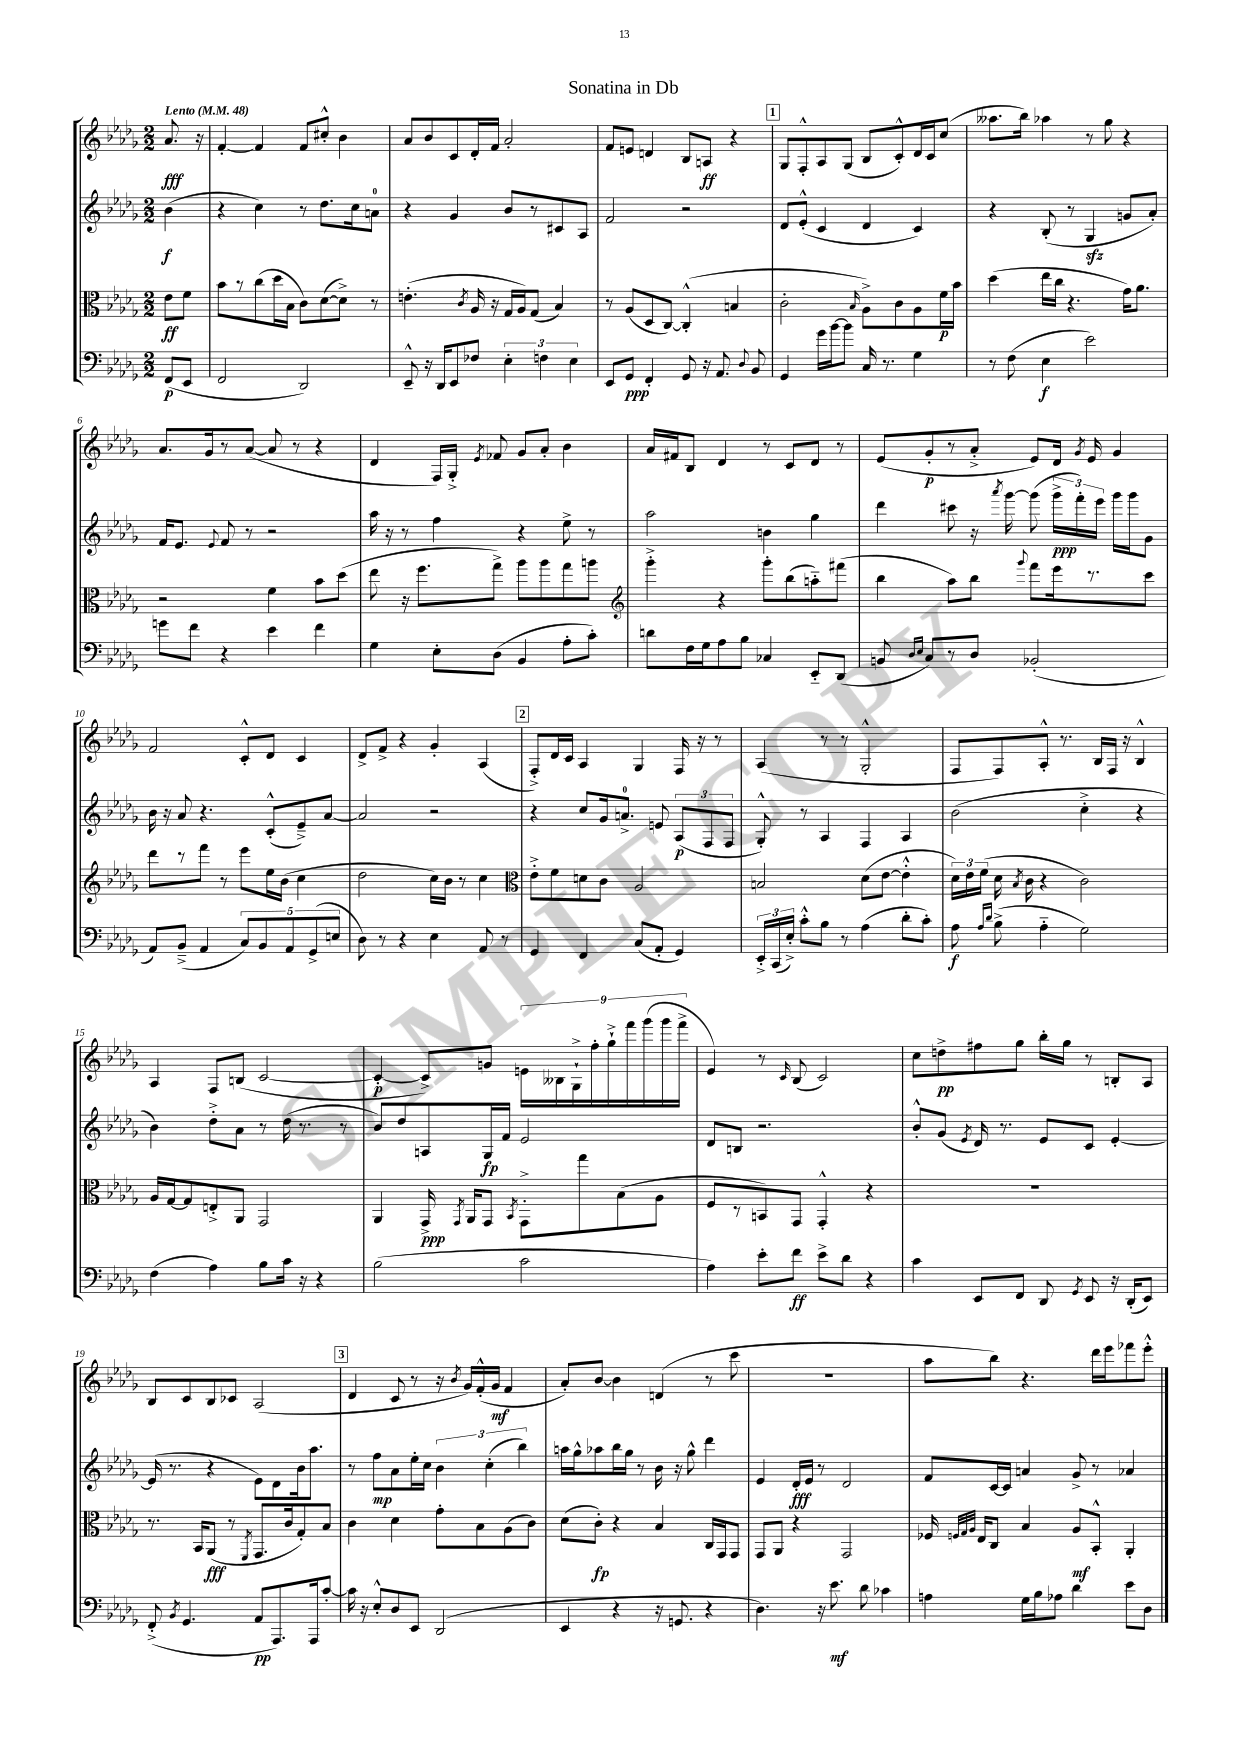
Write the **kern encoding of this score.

**kern	**kern	**kern	**kern
*staff4	*staff3	*staff2	*staff1
*clefF4	*clefC3	*clefG2	*clefG2
*k[b-e-a-d-g-]	*k[b-e-a-d-g-]	*k[b-e-a-d-g-]	*k[b-e-a-d-g-]
*M2/2	*M2/2	*M2/2	*M2/2
*MM48	*MM48	*MM48	*MM48
(8FF	8e-	(4b-	8.a-
8EE-	8f	.	.
.	.	.	16r
=	=	=	=
2FF	8b-	4r	[4f'
.	8r	.	.
.	(8cc	4cc)	4f]
.	16dd-	.	.
.	16B-	.	.
2DD-)	8c)	8r	8f
.	([8d-	8.dd-	8cc#'^^
.	8d-^])	.	4b-
.	.	16cc	.
.	8r	8a	.
=	=	=	=
8EE-~^^	(4.e'	4r	8a-
16r	.	.	8b-
16DD-	.	.	.
8EE-	.	4g-	8c
.	8qc	.	.
8F-	16A-	.	16d-'
.	16r	.	16f
6E-'	16G-	8b-	2a-'
.	16A-)	.	.
.	(8G-	8r	.
6F	.	.	.
.	4B-)	8c#	.
6E-	.	.	.
.	.	8A-	.
=	=	=	=
8EE-	8r	2f	8f
8GG-	(8A-	.	8e
4FF'	8D-	.	4d
.	[8C)	.	.
8GG-	(4C'^^]	2r	8B-
16r	.	.	8A
8.AA-	.	.	.
.	4B	.	4r
8qqD-	.	.	.
8BB-	.	.	.
=	=	=	=
4GG-	2c'	8d-	8G-
.	.	(8e-'^^	8F'^^
16g-	.	4c	8A-
[16b-	.	.	.
8b-]	.	.	(8G-
.	16qqB-	.	.
16C	8A-^)	4d-	8B-
8.r	.	.	.
.	8c	.	8c'^^)
4G-	8A-	4c)	16d-
.	.	.	16c
.	16f	.	(8cc
.	16b-	.	.
=	=	=	=
8r	(4dd-	4r	8.aa--
(8F	.	.	.
.	.	.	16bb-)
4E-	16ee-	(8B-'	4aa-
.	16cc	.	.
.	4.r	8r	.
2e-)	.	4G-	8r
.	.	.	8gg-
.	16g-)	8g	4r
.	8.a-	.	.
.	.	8a-')	.
=	=	=	=
8g	2r	16f	8.a-
.	.	8.e-	.
8f	.	.	.
.	.	.	16g-
.	.	8qqe-	.
4r	.	8f	8r
.	.	8r	([8a-
4e-	4f	2r	8a-]
.	.	.	8r
4f	8b-	.	4r
.	(8dd-	.	.
=	=	=	=
4G-	8ee-	16aa-	4d-
.	.	16r	.
.	16r	8r	.
.	8.ff	.	.
8E-'	.	4ff	16F)
.	.	.	16G-'^
.	.	.	8qe-
(8D-	8gg-^)	.	8f-
4BB-	8aa-	4r	8g-
.	8aa-	.	8a-'
8A-'	8gg-	8ee-^	4b-
8c')	8aa	8r	.
=	=	=	=
*	*clefG2	*	*
8d	4ggg-'^	2aa-	16a-
.	.	.	16f#
16F	.	.	8B-
16G-	.	.	.
8A-	4r	.	4d-
8B-	.	.	.
4C-	8ggg-'	4b	8r
.	(8bb-	.	8c
8EE-'~	8aa'~)	4gg-	8d-
(8DD-	(8fff#	.	8r
=	=	=	=
8BB	4bb-	4ddd-	(8e-
16qqD-	.	.	.
16qqE-	.	.	.
8C)	.	.	8g-'
8r	8aa-)	8ccc#	8r
8D-	8bb-	16r	8a-'^
.	.	8qaaa-	.
.	.	[16ggg-	.
.	8qqggg-	.	.
(2BB-'	8fff	(8ggg-]	8e-)
.	16eee-	24ggg-^	16d-
.	.	24fff')	.
.	.	.	8qg-
.	8.r	.	16e-
.	.	24eee-	.
.	.	16ggg-	4g-
.	.	16ggg-	.
.	8ccc	8g-	.
=	=	=	=
8AA-)	8ddd-	16b-	2f
.	.	16r	.
(8BB-~^	8r	8a-	.
4AA-	8fff	4.r	.
.	8r	.	.
10C)	8eee-	.	8c'^^
10BB-	.	.	.
.	16ee-	(8c'^^	8d-
.	(16b-	.	.
10AA-	.	.	.
.	4cc	8e-~^)	4c
(10GG-^	.	.	.
.	.	[8a-	.
10E	.	.	.
=	=	=	=
8D-)	2dd-	2a-]	8d-^
8r	.	.	8f^
4r	.	.	4r
4E-	16cc)	2r	4g-'
.	16b-	.	.
.	8r	.	.
8AA-	4cc	.	(4A-
8r	.	.	.
=	=	=	=
*	*clefC3	*	*
4GG-	8e-'^	4r	8F'^)
.	8f	.	16d-
.	.	.	16c
4FF	8d	8cc	4A-
.	8c	16g-	.
.	.	8.a^	.
(8C	2A-	.	4G-
8AA-'	.	8e	.
4GG-)	.	(12A-	16F
.	.	.	16r
.	.	12F	.
.	.	.	8r
.	.	12F	.
=	=	=	=
24EE-'^	2B	8G-'^^)	(4A-
(24CC	.	.	.
24E-'^)	.	.	.
8c'^^	.	8r	.
8B-	.	4A-	8r
8r	.	.	8r
(4A-	(8d-	4F	2G-'^^
.	[8e-	.	.
8d-'	4e-'^^]	4A-	.
8c')	.	.	.
=	=	=	=
8A-	24d-)	(2b-	8F
.	24e-	.	.
.	(24f	.	.
16qqA-	.	.	.
16qqd-	.	.	.
(8B-^	16d-	.	8F)
.	8qB-	.	.
.	16c	.	.
4A-'~	4r	.	8A-'^^
.	.	.	8.r
2G-)	2c)	4cc'^	.
.	.	.	16B-
.	.	.	16F
.	.	.	16r
.	.	4r	4B-^^
=	=	=	=
(4F	16A-	4b-)	4A-
.	[16G-	.	.
.	8G-]	.	.
4A-)	8E'^	8dd-'^	8F
.	8AA-	8a-	(8B
8B-	2GG-	8r	[2c
16c	.	(16dd-	.
16r	.	8.r	.
4r	.	.	.
.	.	8r	.
=	=	=	=
(2B-	4AA-	8b-)	4c'_
.	.	8dd-	.
.	16GG-^	8A	8c^])
.	8qGG-	.	.
.	16AA-	.	.
.	8GG-	16G-	8g
.	.	16f	.
.	8qBB-	.	.
2c	8GG-'^	2e-	18e
.	.	.	18B--
.	.	.	18G-`^
.	8gg-	.	.
.	.	.	18ff'
.	.	.	18gg-`^
.	(8B-	.	.
.	.	.	18fff
.	.	.	(18ggg-
.	8A-	.	.
.	.	.	18ggg-
.	.	.	18fff^
=	=	=	=
4A-)	8F	8d-	4e-)
.	8r	8B	.
8e-'	8BB)	2.r	8r
.	.	.	16qqc
8f	8GG-	.	(8B-
8e-^	4GG-'^^	.	2c)
8d-	.	.	.
4r	4r	.	.
=	=	=	=
4c	1r	8b-'^^	8cc
.	.	(8g-	8dd^
.	.	8qe-	.
8EE-	.	16d-)	8ff#
.	.	8.r	.
8FF	.	.	8gg-
8DD-	.	8e-	16bb-'
.	.	.	16gg-
8qGG-	.	.	.
8EE-	.	8c	8r
16r	.	[4e-'	8B'
(16DD-'	.	.	.
8EE-)	.	.	8A-
=	=	=	=
(8FF'^	8.r	(16e-]	8B-
.	.	8.r	.
8qBB-	.	.	.
4.GG-	.	.	8c
.	16BB-	.	.
.	(8AA-	4r	8B-
.	8r	.	8c-
.	8qFF	.	.
8AA-	8.GG-	8e-)	(2A-
8.AAA-)	.	8d-	.
.	16c	.	.
.	8G-')	16b-	.
16AAA-	.	8.aa-	.
[8c'	8B-	.	.
=	=	=	=
16c]	4c	8r	4d-
16r	.	.	.
8E-'^^	.	8ff	.
8D-	4d-	8a-	8c
8EE-	.	16ee-'	8r
.	.	16cc	.
(2DD-	8g-'	6b-	16r
.	.	.	8qb-
.	.	.	16g-)
.	8B-	.	(16f'^^
.	.	(6cc'	.
.	.	.	16g-
.	(8A-	.	4f
.	.	6bb-)	.
.	8c)	.	.
=	=	=	=
4EE-	(8d-	16aa	8a-')
.	.	16gg-^^	.
.	8c')	8aa-	[8b-
4r	4r	16bb-	4b-]
.	.	16gg-	.
.	.	8r	.
16r	4B-	16b-	(4d
8.GG	.	16r	.
.	.	8gg-^^	.
4r	16C	4ddd-	8r
.	16GG-	.	.
.	8GG-	.	8ccc
=	=	=	=
4.D-)	8GG-	4e-	1r
.	8AA-	.	.
.	4r	16d-'	.
.	.	16e-	.
16r	.	8r	.
8.e-	.	.	.
.	2GG-	2d-	.
8d-	.	.	.
4c-	.	.	.
=	=	=	=
4A	16F-	8f	8aa-
.	32qqF	.	.
.	32qqG-	.	.
.	32qqA-	.	.
.	16E-	.	.
.	8C	[16c	8bb-)
.	.	16c]	.
16G-	4B-	4a	4.r
16B-	.	.	.
8A-	.	.	.
4d-	8A-	8g-^	.
.	8BB-'^^	8r	16ddd-
.	.	.	16eee-
8e-	4AA-'	4a-	8fff-
8D-	.	.	8eee-'^^
==	==	==	==
*-	*-	*-	*-
